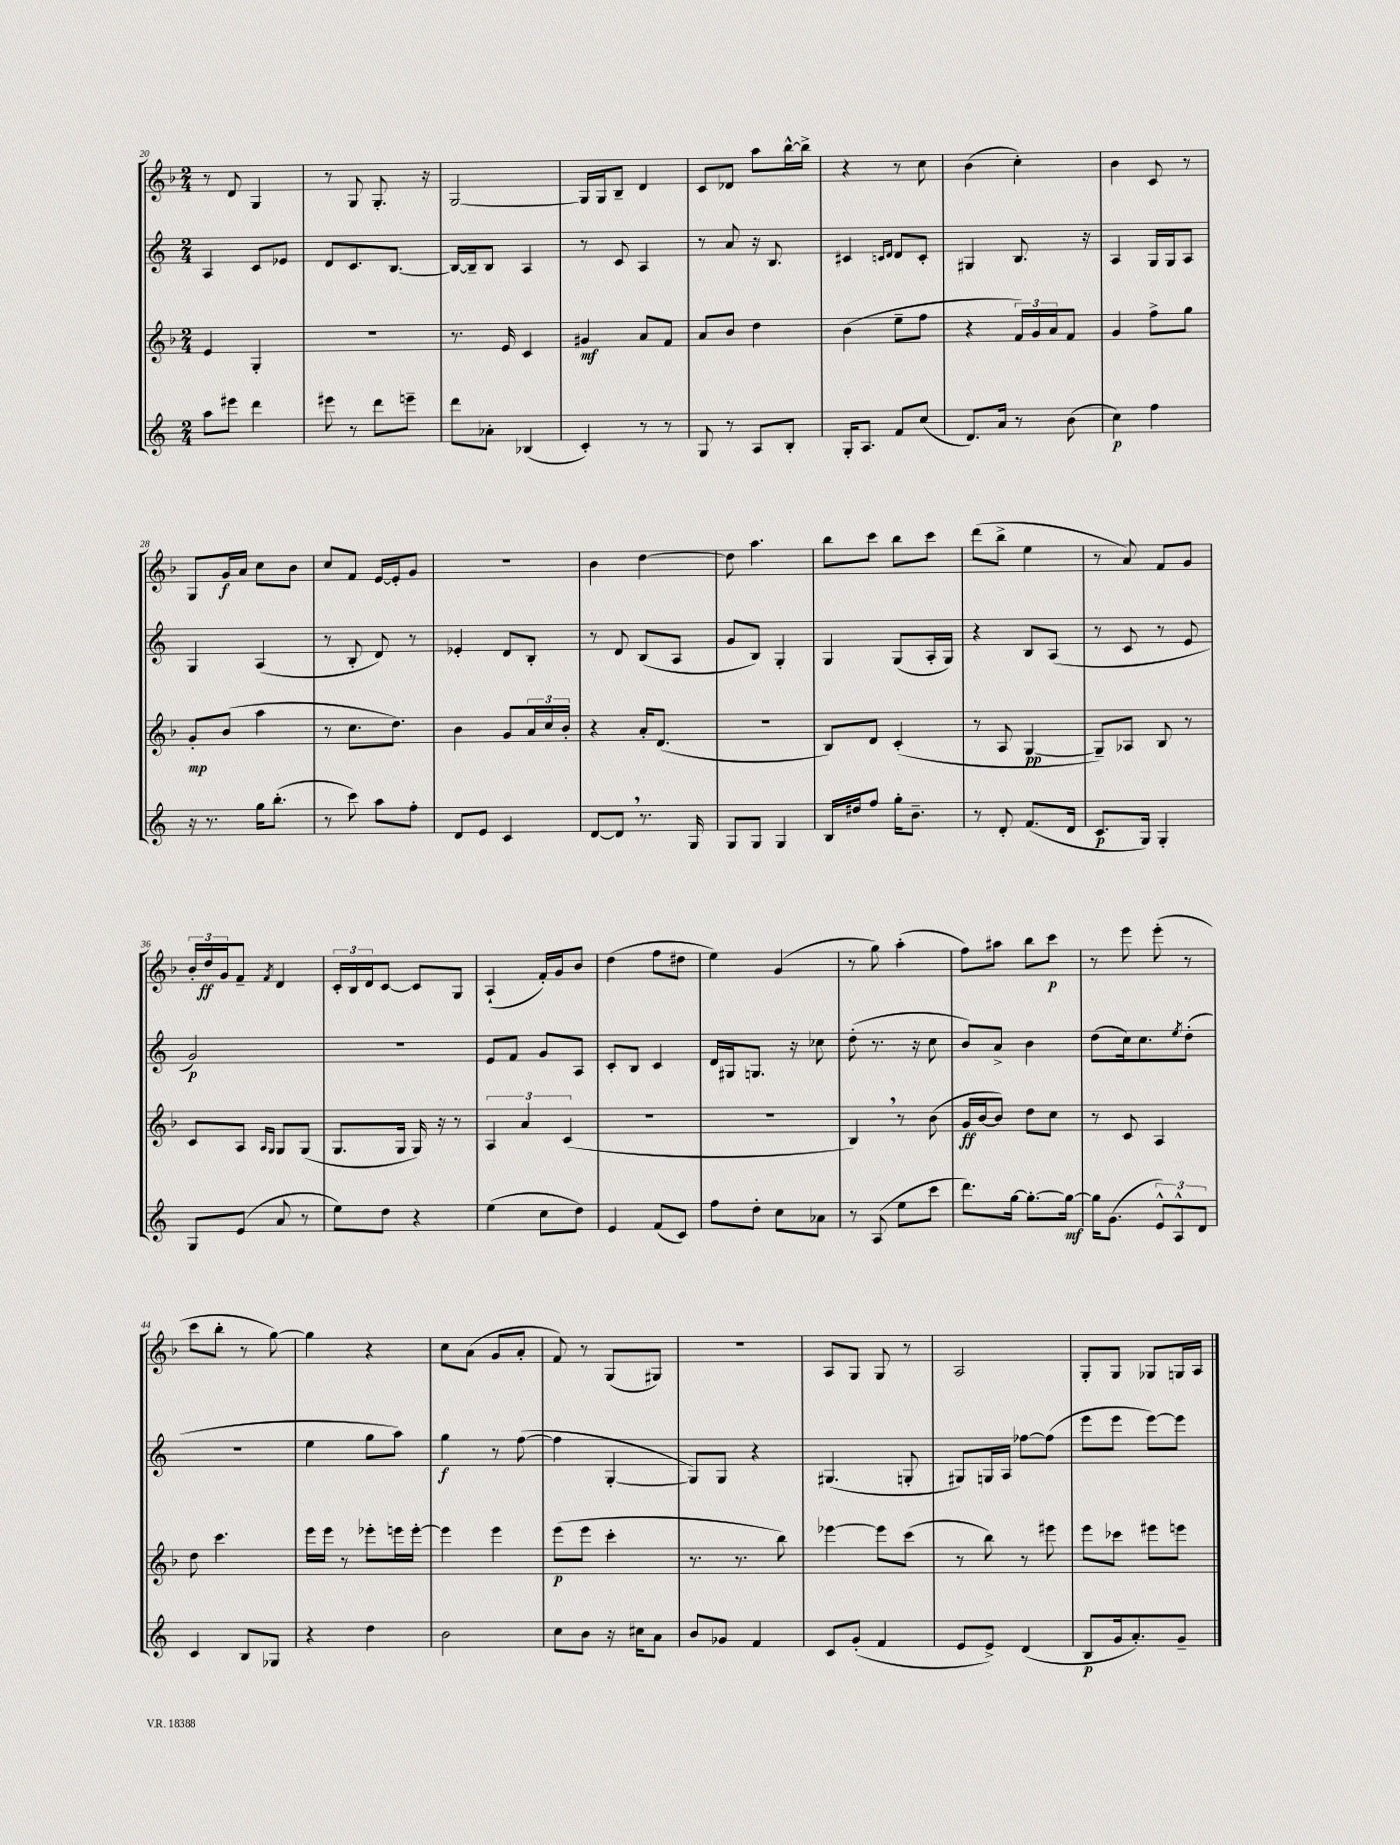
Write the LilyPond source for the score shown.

<<
\new StaffGroup <<
\new Staff = "s0" {
    \clef treble \key f \major \numericTimeSignature \time 2/4
    r8 d'8 g4 |
    r8 g8 g8.-. r16 |
    g2~ |
    g16 g16 bes8-- d'4 |
    c'8 des'8 a''8 bes''16~-^ bes''16-> |
    r4 r8 c''8 |
    bes'4( c''4-.) |
    bes'4 c'8 r8 |
    g8 g'16\f a'16 c''8 bes'8 |
    c''8 f'8 e'16~ e'16-. g'8 |
    R2 |
    bes'4 d''4~ |
    d''8 a''4. |
    bes''8 c'''8 bes''8 c'''8 |
    d'''8( bes''8-> e''4 |
    r8 a'8) f'8 g'8 |
    \tuplet 3/2 { bes'16-. d''16\ff g'16 } f'8-- \acciaccatura { f'8 } d'4 |
    \tuplet 3/2 { c'16-. bes16 d'16 } c'8~ c'8 g8 |
    a4-!( f'16-.) g'16 bes'8 |
    d''4( f''8 dis''8 |
    e''4) g'4( |
    r8 g''8) a''4-.( |
    f''8) ais''8 bes''8 c'''8\p |
    r8 e'''8 e'''8-.( r8 |
    c'''8 bes''8-. r8 g''8~) |
    g''4 r4 |
    c''8 a'8( g'8 a'8-. |
    f'8) r8 g8( gis8) |
    R2 |
    a8 g8 g8 r8 |
    a2 |
    g8-. g8 ges8 g16 a16 \bar "|." |
}
\new Staff = "s1" {
    \clef treble \key c \major \numericTimeSignature \time 2/4
    a4 c'8 ees'8 |
    d'8 c'8. b8.~ |
    b16~ b16-- b8 a4 |
    r8 c'8 a4 |
    r8 a'8 r16 b8. |
    cis'4 \grace { c'16 d'16 } d'8 c'8-. |
    gis4 b8. r16 |
    a4 g16 g16 a8 |
    g4 a4( |
    r8 b8-. d'8) r8 |
    ees'4-. d'8 b8-. |
    r8 d'8 b8( a8 |
    g'8 b8) g4-. |
    g4 g8( a16-. g16) |
    r4 b8 a8( |
    r8 c'8 r8 e'8 |
    g'2\p) |
    R2 |
    e'8 f'8 g'8 a8 |
    c'8-. b8 c'4 |
    d'16 gis16 g8. r16 ces''8 |
    d''8-.( r8. r16 c''8 |
    b'8) a'8-> b'4 |
    d''8( c''16) c''8. \acciaccatura { e''8 } d''8-.( |
    r2 |
    e''4 g''8 a''8) |
    g''4\f r8 f''8~( |
    f''4 g4~-. |
    g8) g8 r4 |
    gis4.( g8-. |
    gis8) g16 a16 fes''8~ fes''8( |
    e'''8 e'''8 e'''8~) e'''8 \bar "|." |
}
\new Staff = "s2" {
    \clef treble \key f \major \numericTimeSignature \time 2/4
    e'4 g4-. |
    R2 |
    r8. e'16 c'4 |
    gis'4\mf a'8 f'8 |
    a'8 bes'8 d''4 |
    bes'4( e''8-- f''8 |
    r4 \tuplet 3/2 { f'16) g'16 a'16 } f'8 |
    g'4 f''8-> g''8 |
    g'8-.\mp bes'8( a''4 |
    r8 c''8. d''8.) |
    bes'4 g'8 \tuplet 3/2 { a'16 c''16 bes'16-. } |
    r4 a'16-. d'8.( |
    R2 |
    bes8) d'8 c'4-.( |
    r8 a8 g4~\pp |
    g8--) aes8 bes8 r8 |
    c'8 a8 \grace { a16 g16 } g8 g8( |
    g8. g16 g16) r16 r8 |
    \tuplet 3/2 { a4 a'4 c'4( } |
    R2 |
    R2 |
    bes4) \breathe r8 bes'8( |
    g'16\ff bes'16~ bes'8) d''8 c''8 |
    r8 c'8 a4 |
    d''8 c'''4. |
    e'''16 e'''16 r8 ees'''8-. e'''16 e'''16~-. |
    e'''4 e'''4 |
    e'''8\p( e'''8 c'''4-. |
    r8. r8. bes''8) |
    ees'''4~ ees'''8 c'''8( |
    r8 bes''8) r8 eis'''8 |
    e'''8 ces'''8 eis'''8 e'''8 \bar "|." |
}
\new Staff = "s3" {
    \clef treble \key c \major \numericTimeSignature \time 2/4
    a''8 eis'''8 d'''4 |
    eis'''8 r8 d'''8 e'''8-- |
    d'''8 aes'8-. bes4( |
    c'4-.) r8 r8 |
    g8 r8 a8 b8-. |
    g16-. a8. f'8 c''8( |
    d'8.) a'16 r8 b'8( |
    c''4\p) f''4 |
    r16 r8. g''16 b''8.-.( |
    r8 c'''8) a''8 f''8-. |
    d'8 e'8 c'4 |
    d'8~ d'8 \breathe r8. g16 |
    g8 g8 g4 |
    b16 dis''16 f''8 g''16-. b'8.-- |
    r8 d'8-. f'8.( d'16 |
    c'8.\p g16) g4-. |
    g8 e'8( a'8 r8 |
    e''8) d''8 r4 |
    e''4( c''8 d''8) |
    e'4 f'8( c'8) |
    f''8 d''8-. c''8 aes'8 |
    r8 a8( e''8 c'''8 |
    d'''8.) g''16~ g''8.~-. g''16~\mf |
    g''16 g'8.( \tuplet 3/2 { e'8-^) a8-^ d'8 } |
    c'4 b8 ges8 |
    r4 d''4 |
    b'2 |
    c''8 b'8 r16 cis''16 a'8 |
    b'8 ges'8 f'4 |
    c'8 g'8-.( f'4 |
    e'8 e'8->) d'4( |
    b8\p g'16 a'8.-.) g'8-- \bar "|." |
}
>>
>>
\layout { \context { \Score currentBarNumber = #20 } }
